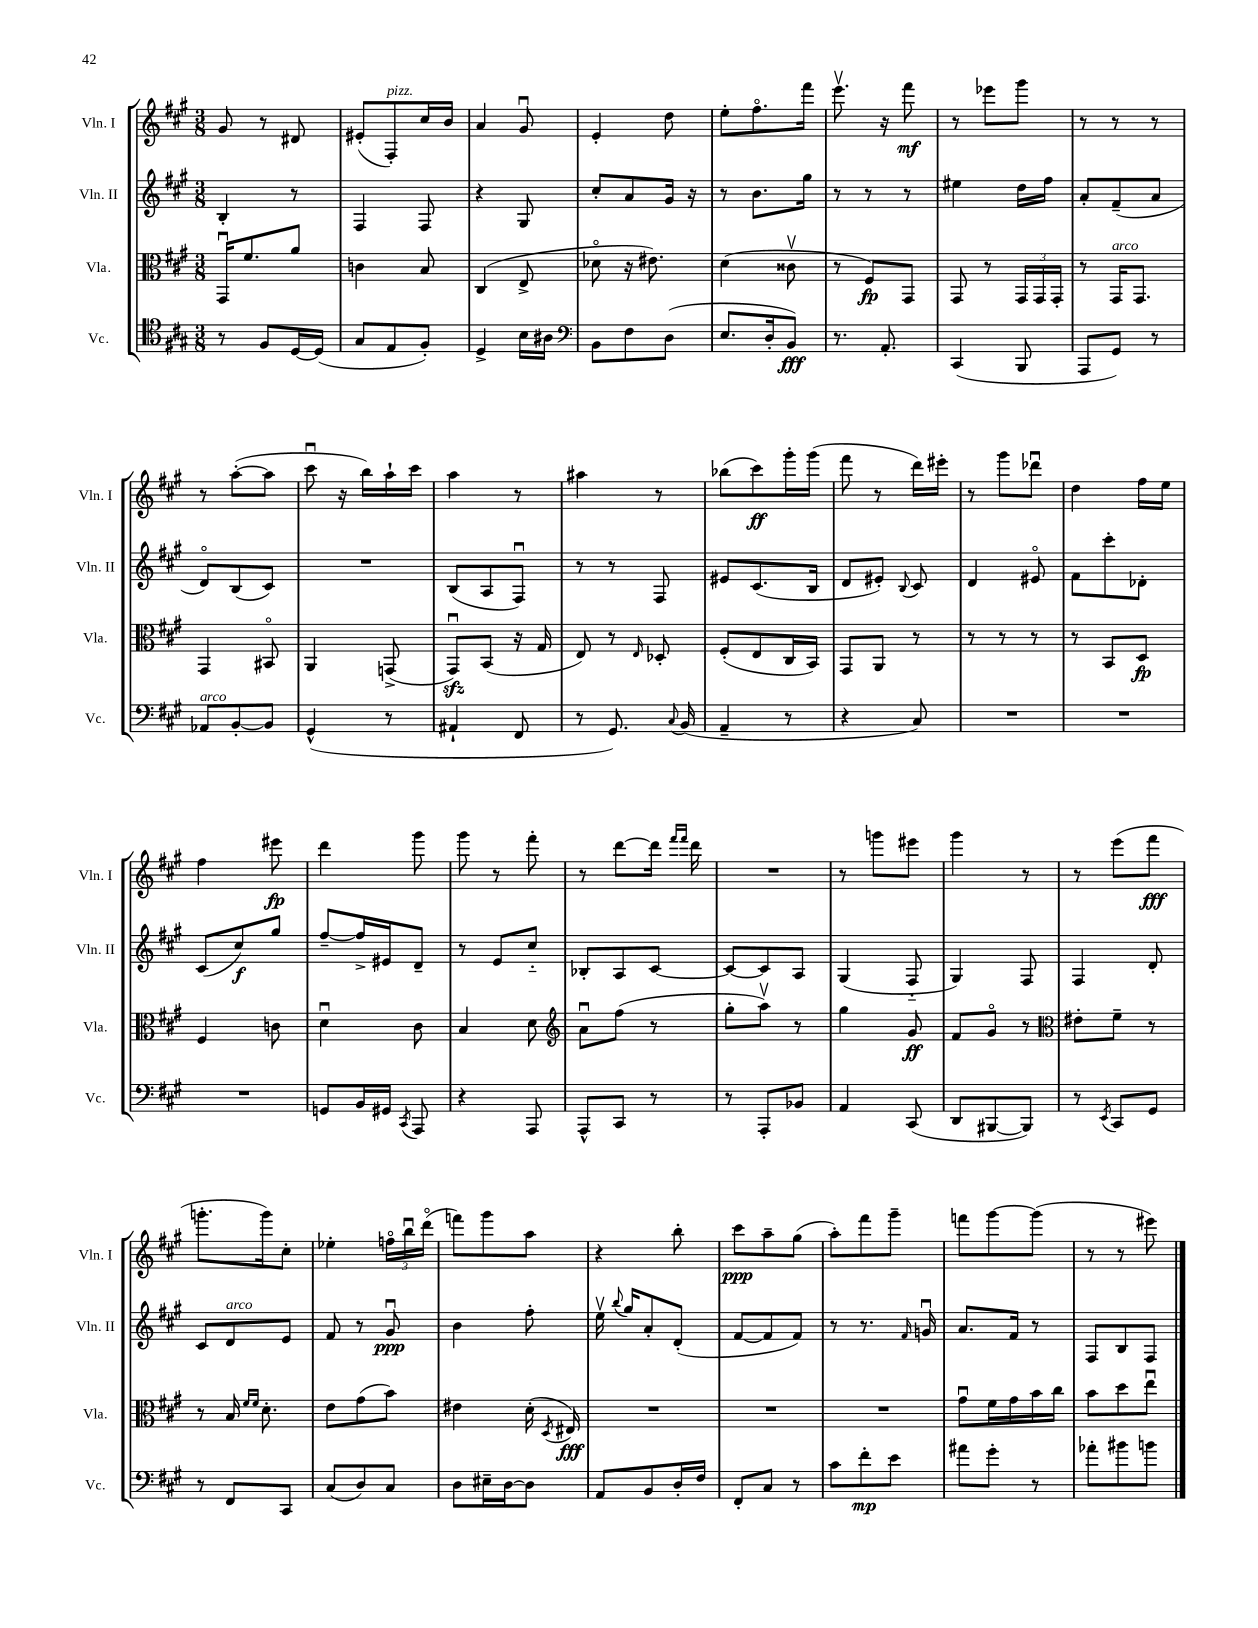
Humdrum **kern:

**kern	**dynam	**kern	**dynam	**kern	**dynam	**kern	**dynam
*part4	*part4	*part3	*part3	*part2	*part2	*part1	*part1
*staff4	*staff4	*staff3	*staff3	*staff2	*staff2	*staff1	*staff1
*I"Vc.	*	*I"Vla.	*	*I"Vln. II	*	*I"Vln. I	*
*I'Vc.	*	*I'Vla.	*	*I'Vln. II	*	*I'Vln. I	*
*clefC4	*	*clefC3	*	*clefG2	*	*clefG2	*
*k[f#c#g#]	*	*k[f#c#g#]	*	*k[f#c#g#]	*	*k[f#c#g#]	*
*M3/8	*	*M3/8	*	*M3/8	*	*M3/8	*
=15	=15	=15	=15	=15	=15	=15	=15
8r	.	16GG#u/KL	.	4B'/	.	8g#/	.
.	.	8.f#/	.	.	.	.	.
8F#/L	.	.	.	.	.	8r	.
[16D/L	.	8a/J	.	8r	.	8d#X/	.
(16D/JJ]	.	.	.	.	.	.	.
=16	=16	=16	=16	=16	=16	=16	=16
8G#/L	.	4cn\	.	4F#/	.	(8e#X'/L	.
!	!	!	!	!	!	!LO:TX:a:i:t=pizz.	!
8E/	.	.	.	.	.	8F#'/)	.
8F#'/J)	.	8B/	.	8F#/	.	16cc#/L	.
.	.	.	.	.	.	16b/JJ	.
=17	=17	=17	=17	=17	=17	=17	=17
4D^/	.	(4C#/	.	4r	.	4a/	.
16B\LL	.	8E^/	.	8G#/	.	8g#u/	.
16A#X\JJ	.	.	.	.	.	.	.
=18	=18	=18	=18	=18	=18	=18	=18
*clefF4	*	*	*	*	*	*	*
8BB\L	.	8d-X\	.	8cc#'/L	.	4e'/	.
8F#\	.	16r	.	8a/	.	.	.
.	.	8.e#X\)	.	.	.	.	.
(8D\J	.	.	.	16g#/Jk	.	8dd\	.
.	.	.	.	16r	.	.	.
=19	=19	=19	=19	=19	=19	=19	=19
8.E/L	.	(4d\	.	8r	.	8ee'\L	.
.	.	.	.	8.b\L	.	8.ff#\	.
16D'/k	.	.	.	.	.	.	.
8BB/J)	fff	8c##Xv\	.	.	.	.	.
.	.	.	.	16gg#\Jk	.	16fff#\Jk	.
=20	=20	=20	=20	=20	=20	=20	=20
8.r	.	8r	.	8r	.	8.eeev\	.
.	.	8F#/L)	fp	8r	.	.	.
8.AA'/	.	.	.	.	.	16r	.
.	.	8GG#/J	.	8r	.	8fff#\	mf
=21	=21	=21	=21	=21	=21	=21	=21
(4CC#/	.	8GG#/	.	4ee#X\	.	8r	.
.	.	8r	.	.	.	8eee-X\L	.
8BBB/	.	24GG#/LL	.	16dd\LL	.	8ggg#\J	.
.	.	24GG#/	.	.	.	.	.
.	.	.	.	16ff#\JJ	.	.	.
.	.	24GG#'/JJ	.	.	.	.	.
=22	=22	=22	=22	=22	=22	=22	=22
8AAA/L	.	8r	.	8a'/L	.	8r	.
!	!	!LO:TX:a:i:t=arco	!	!	!	!	!
8GG#/J)	.	16GG#/KL	.	(8f#~/	.	8r	.
.	.	8.GG#/J	.	.	.	.	.
8r	.	.	.	8a/J	.	8r	.
!!LO:LB:g=z
=23	=23	=23	=23	=23	=23	=23	=23
!LO:TX:a:i:t=arco	!	!	!	!	!	!	!
8AA-X/L	.	4GG#/	.	8d/L)	.	8r	.
[8BB'/	.	.	.	(8B/	.	([8aa'\L	.
8BB/J]	.	8BB#X/	.	8c#/J)	.	8aa\J]	.
=24	=24	=24	=24	=24	=24	=24	=24
(4GG#^^/	.	4AA/	.	4.r	.	8ccc#u\	.
.	.	.	.	.	.	16r	.
.	.	.	.	.	.	16bb\LL)	.
8r	.	(8GGn^/	.	.	.	16aa`\	.
.	.	.	.	.	.	16ccc#\JJ	.
=25	=25	=25	=25	=25	=25	=25	=25
4AA#X`/	.	8GG#zzu/L)	.	(8B/L	.	4aa\	.
.	.	(8BB/J	.	8A/	.	.	.
8FF#/	.	16r	.	8F#u/J)	.	8r	.
.	.	16G#/	.	.	.	.	.
=26	=26	=26	=26	=26	=26	=26	=26
8r	.	8E/)	.	8r	.	4aa#X\	.
8.GG#/)	.	8r	.	8r	.	.	.
.	.	16qqE/	.	.	.	.	.
.	.	8D-X'/	.	8F#/	.	8r	.
8qqC#/	.	.	.	.	.	.	.
(16BB/	.	.	.	.	.	.	.
=27	=27	=27	=27	=27	=27	=27	=27
4AA~/	.	(8F#'/L	.	8e#X/L	.	(8bb-X\L	.
.	.	8E/	.	(8.c#/	.	8ccc#\)	ff
8r	.	16C#/L	.	.	.	16ggg#'\L	.
.	.	16BB/JJ)	.	16B/Jk	.	(16ggg#\JJ	.
=28	=28	=28	=28	=28	=28	=28	=28
4r	.	8GG#/L	.	8d/L	.	8fff#\	.
.	.	8AA/J	.	8e#X'/J)	.	8r	.
.	.	.	.	8qqB/	.	.	.
8C#/)	.	8r	.	8c#/	.	16ddd\LL)	.
.	.	.	.	.	.	16eee#X'\JJ	.
=29	=29	=29	=29	=29	=29	=29	=29
4.r	.	8r	.	4d/	.	8r	.
.	.	8r	.	.	.	8ggg#\L	.
.	.	8r	.	8e#X/	.	8ddd-Xu\J	.
=30	=30	=30	=30	=30	=30	=30	=30
4.r	.	8r	.	8f#\L	.	4dd\	.
.	.	8BB/L	.	8ccc#'\	.	.	.
.	.	8D/J	fp	8d-X'\J	.	16ff#\LL	.
.	.	.	.	.	.	16ee\JJ	.
!!LO:LB:g=z
=31	=31	=31	=31	=31	=31	=31	=31
4.r	.	4F#/	.	(8c#/L	.	4ff#\	.
.	.	.	.	8cc#/)	f	.	.
.	.	8cn\	.	8gg#/J	.	8eee#X\	fp
=32	=32	=32	=32	=32	=32	=32	=32
8GGn/L	.	4du\	.	[8ff#~/L	.	4ddd\	.
16BB/L	.	.	.	16ff#^/L]	.	.	.
16GG#X/JJ	.	.	.	16e#X/J	.	.	.
8qCC#/	.	.	.	.	.	.	.
8AAA/	.	8c#\	.	8d~/J	.	8ggg#\	.
=33	=33	=33	=33	=33	=33	=33	=33
4r	.	4B/	.	8r	.	8ggg#\	.
.	.	.	.	8e/L	.	8r	.
8AAA/	.	8d\	.	8cc#/J	.	8fff#'\	.
=34	=34	=34	=34	=34	=34	=34	=34
*	*	*clefG2	*	*	*	*	*
8AAA^^/L	.	8au\L	.	8B-X'/L	.	8r	.
8CC#/J	.	(8ff#\J	.	8A/	.	[8ddd\L	.
8r	.	8r	.	[8c#/J	.	16ddd\Jk]	.
.	.	.	.	.	.	16qqfff#/LL	.
.	.	.	.	.	.	16qqfff#/JJ	.
.	.	.	.	.	.	16ddd\	.
=35	=35	=35	=35	=35	=35	=35	=35
8r	.	8gg#'\L	.	8c#/L_	.	4.r	.
8AAA'/L	.	8aav\J)	.	8c#/]	.	.	.
8BB-X/J	.	8r	.	8A/J	.	.	.
=36	=36	=36	=36	=36	=36	=36	=36
4AA/	.	4gg#\	.	(4G#/	.	8r	.
.	.	.	.	.	.	8gggn\L	.
(8CC#/	.	8g#/	ff	8F#/	.	8eee#X\J	.
=37	=37	=37	=37	=37	=37	=37	=37
8DD/L	.	8f#/L	.	4G#/)	.	4ggg#\	.
[8BBB#X/	.	8g#/J	.	.	.	.	.
8BBB#/J])	.	8r	.	8F#/	.	8r	.
=38	=38	=38	=38	=38	=38	=38	=38
*	*	*clefC3	*	*	*	*	*
8r	.	8e#X'\L	.	4F#/	.	8r	.
8qEE/	.	.	.	.	.	.	.
8CC#/L	.	8f#~\J	.	.	.	(8eee\L	.
8GG#/J	.	8r	.	8d'/	.	8fff#\J	fff
!!LO:LB:g=z
=39	=39	=39	=39	=39	=39	=39	=39
8r	.	8r	.	8c#/L	.	8.gggn'\L	.
!	!	!	!	!LO:TX:a:i:t=arco	!	!	!
8FF#/L	.	16B/	.	8d/	.	.	.
.	.	16qqf#/LL	.	.	.	.	.
.	.	16qqf#/JJ	.	.	.	.	.
.	.	8.d'\	.	.	.	16ggg\k)	.
8CC#/J	.	.	.	8e/J	.	8cc#'\J	.
=40	=40	=40	=40	=40	=40	=40	=40
(8C#/L	.	8e\L	.	8f#/	.	4ee-X'\	.
8D/)	.	(8g#\	.	8r	.	.	.
8C#/J	.	8b\J)	.	8g#u/	ppp	24ffn\LL	.
.	.	.	.	.	.	24bbu\	.
.	.	.	.	.	.	(24ddd\JJ	.
=41	=41	=41	=41	=41	=41	=41	=41
8D\L	.	4e#X\	.	4b\	.	8fffn\L)	.
16E#X~\L	.	.	.	.	.	8ggg#\	.
[16D\J	.	.	.	.	.	.	.
8D\J]	.	(16d'\	.	8ff#'\	.	8aa\J	.
.	.	8qD/	.	.	.	.	.
.	.	16E#X/)	fff	.	.	.	.
=42	=42	=42	=42	=42	=42	=42	=42
8AA/L	.	4.r	.	16eev\	.	4r	.
.	.	.	.	8qqbb/	.	.	.
.	.	.	.	16gg#/KL	.	.	.
8BB/	.	.	.	8a'/	.	.	.
16D'/L	.	.	.	(8d'/J	.	8bb'\	.
16F#/JJ	.	.	.	.	.	.	.
=43	=43	=43	=43	=43	=43	=43	=43
8FF#'/L	.	4.r	.	[8f#/L	.	8ccc#\L	ppp
8C#/J	.	.	.	8f#/]	.	8aa~\	.
8r	.	.	.	8f#/J)	.	(8gg#\J	.
=44	=44	=44	=44	=44	=44	=44	=44
8c#\L	.	4.r	.	8r	.	8aa'\L)	.
8f#'\	mp	.	.	8.r	.	8fff#\	.
8e\J	.	.	.	.	.	8ggg#~\J	.
.	.	.	.	16qqf#/	.	.	.
.	.	.	.	16gnu/	.	.	.
=45	=45	=45	=45	=45	=45	=45	=45
8a#X\L	.	8g#u\L	.	8.a/L	.	8fffn\L	.
8g#'\J	.	16f#\L	.	.	.	[8ggg#\	.
.	.	16g#\	.	16f#/Jk	.	.	.
8r	.	16b\	.	8r	.	(8ggg#\J]	.
.	.	16cc#\JJ	.	.	.	.	.
=46	=46	=46	=46	=46	=46	=46	=46
8a-X'\L	.	8b\L	.	8F#/L	.	8r	.
8b#X\	.	8dd\	.	8B/	.	8r	.
8bn\J	.	8eeu\J	.	8F#/J	.	8eee#X\)	.
==	==	==	==	==	==	==	==
*-	*-	*-	*-	*-	*-	*-	*-
